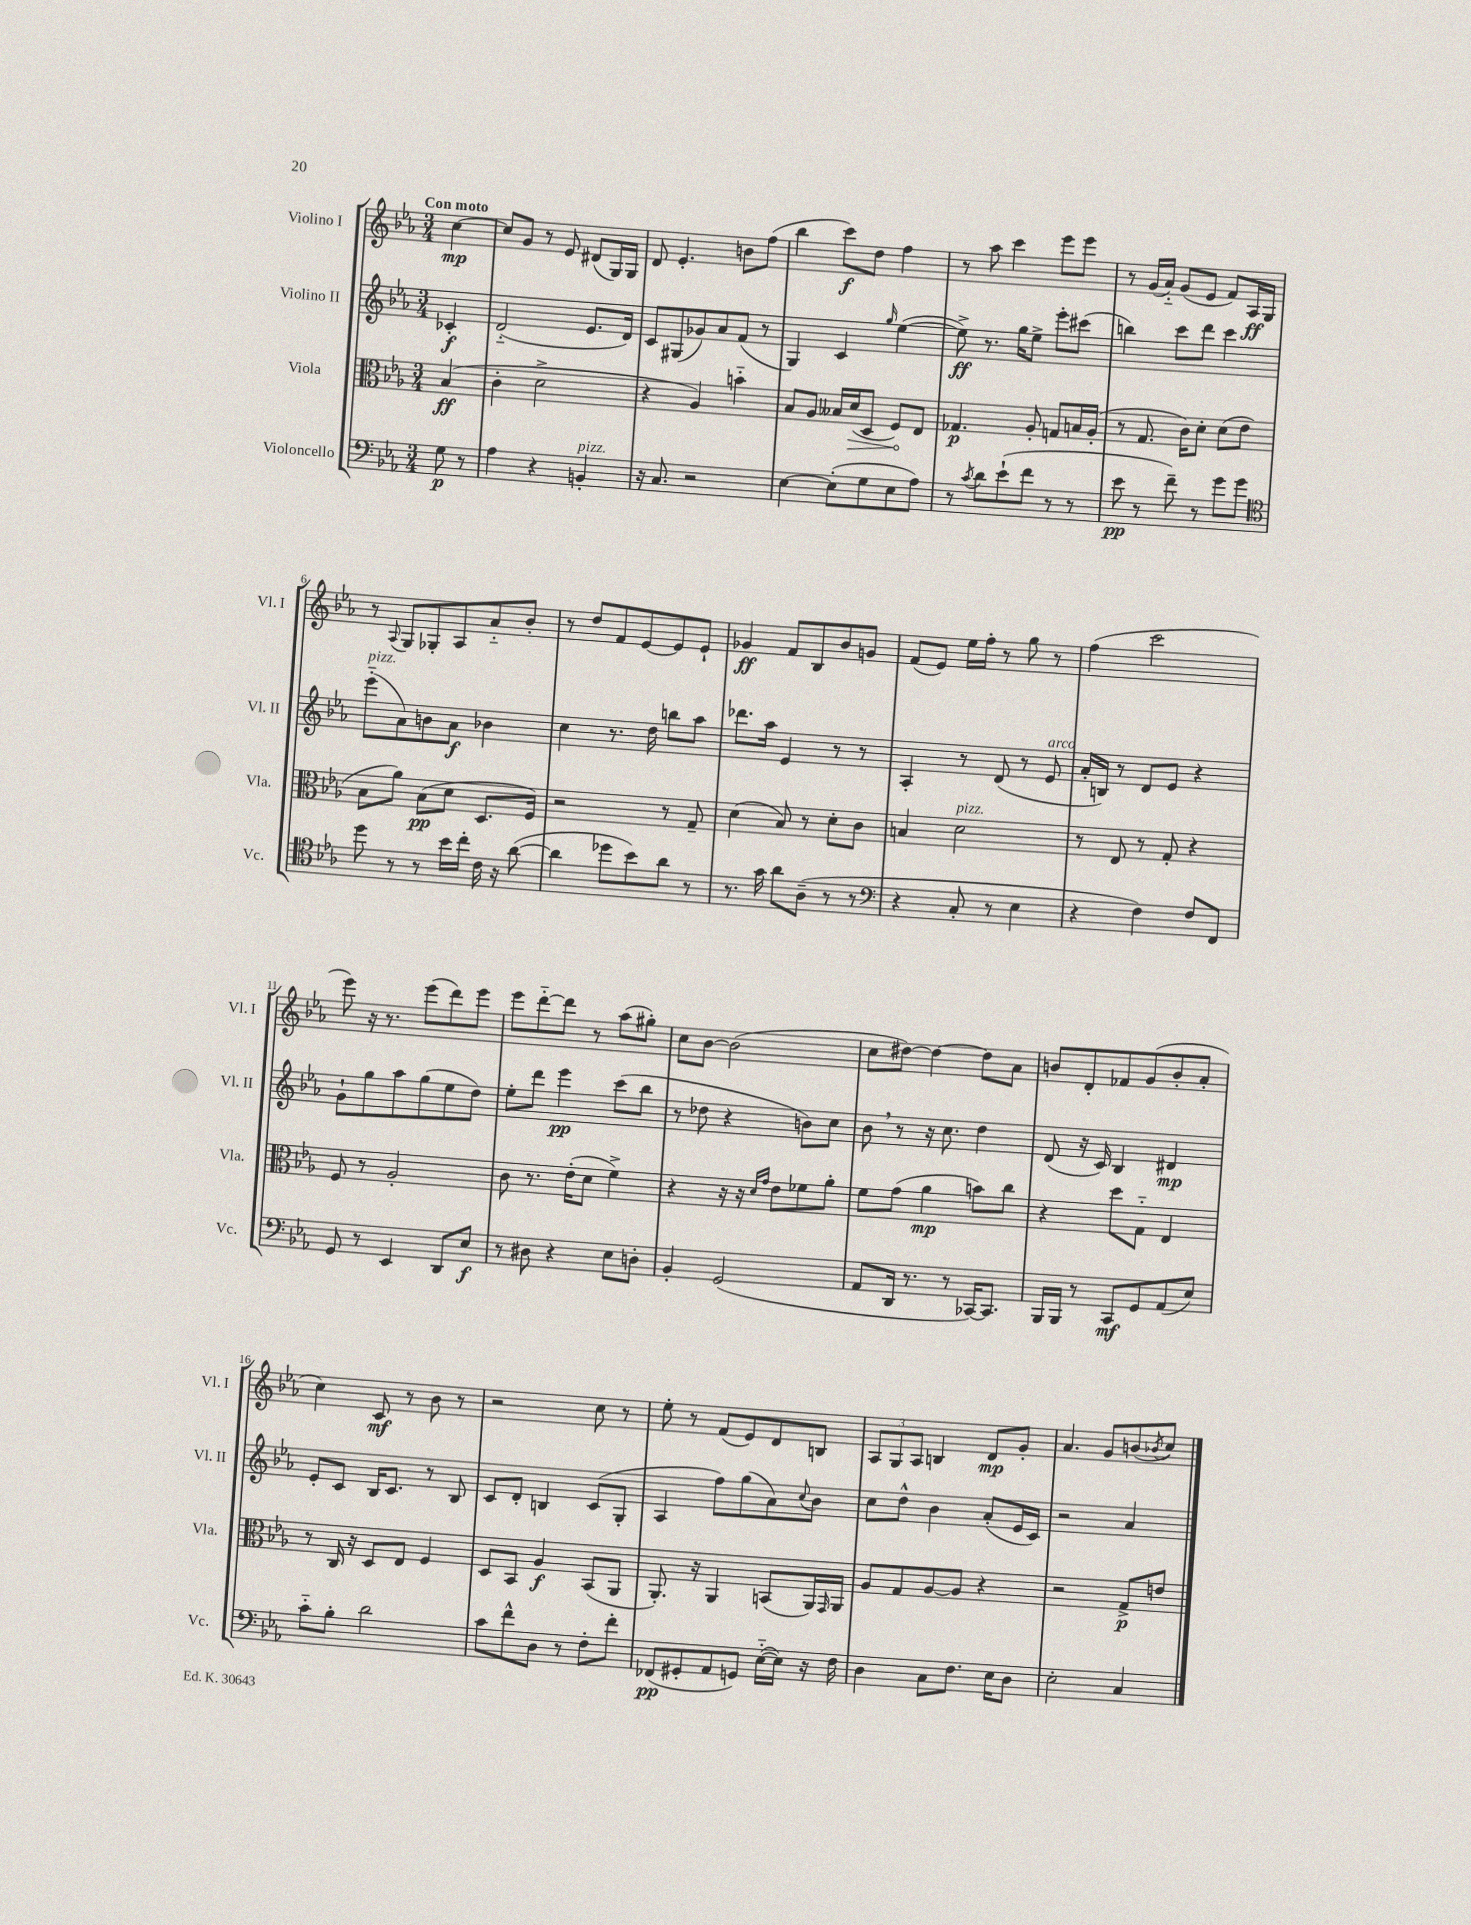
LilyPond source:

<<
\new StaffGroup <<
\new Staff = "s0" \with { instrumentName = "Violino I" shortInstrumentName = "Vl. I" } {
    \clef treble \key ees \major \numericTimeSignature \time 3/4 \partial 4 \tempo "Con moto"
    c''4~\mp |
    c''8 g'8 r8 ees'8 dis'8( g16) g16 |
    d'8 ees'4.-. b'8 f''8( |
    bes''4 c'''8\f) d''8 f''4 |
    r8 aes''8 c'''4 ees'''8 ees'''8 |
    r8 g'16( aes'16-_) g'8( ees'8 f'8) aes16\ff g16 |
    r8 \appoggiatura { aes8 } g8 ges8-. aes8 aes'8-_ bes'8-. |
    r8 d''8 f'8 ees'8~ ees'8 ees'8-! |
    ges'4\ff f'8 bes8 bes'8 g'8 |
    f'8( ees'8) ees''16 f''16-. r8 g''8 r8 |
    f''4( c'''2 |
    ees'''8) r16 r8. ees'''8( d'''8) ees'''8 |
    ees'''8 d'''8~-_ d'''8 r8 aes''8( gis''8-.) |
    c''8 bes'8~ bes'2( |
    c''8 dis''8~) dis''4~ dis''8 aes'8 |
    b'8 d'8-. fes'8 g'8( b'8-. aes'8-. |
    c''4) c'8\mf r8 bes'8 r8 |
    r2 c''8 r8 |
    ees''8-. r8 f'8( ees'8) d'8 b8 |
    \tuplet 3/2 { aes8 g8 aes8 } b4 d'8\mp g'8-. |
    aes'4. g'8 b'8( \acciaccatura { bes'8 } c''8) \bar "|." |
}
\new Staff = "s1" \with { instrumentName = "Violino II" shortInstrumentName = "Vl. II" } {
    \clef treble \key ees \major \numericTimeSignature \time 3/4 \partial 4
    ces'4-.\f |
    d'2-_( ees'8. d'16) |
    c'8 gis8( ges'8) aes'8 f'8( r8 |
    g4) c'4 \grace { g''16 } ees''4~( |
    ees''8->\ff) r8. g''16 ees''8-> ees'''8-. cis'''8( |
    b''4) c'''8 d'''8 c'''4 |
    ees'''8-_^\markup { \italic "pizz." }( aes'8) b'8 aes'8\f bes'4 |
    c''4 r8. d''16 b''8 aes''8 |
    des'''8. aes''16 ees'4 r8 r8 |
    aes4-. r8 d'8( r8 ees'8^\markup { \italic "arco" } |
    aes'16-. b16) r8 d'8 ees'8 r4 |
    g'8-! g''8 aes''8 g''8( ees''8 d''8) |
    ees''8-. d'''8 ees'''4\pp c'''8( bes''8 |
    r8 des''8 r4 b'8) c''8 |
    bes'8 \breathe r8 r16 c''8. d''4 |
    d'8( r16 c'16) bes4 dis'4\mp |
    ees'8-. c'8 bes16 c'8. r8 bes8 |
    c'8 d'8-. b4 c'8( g8-. |
    aes4 f''8) g''8( aes'8) \appoggiatura { c''8 } bes'8 |
    c''8 d''8-^ bes'4 aes'8-.( ees'16 c'16) |
    r2 aes'4 \bar "|." |
}
\new Staff = "s2" \with { instrumentName = "Viola" shortInstrumentName = "Vla." } {
    \clef alto \key ees \major \numericTimeSignature \time 3/4 \partial 4
    bes4\ff( |
    c'4-. d'2-> |
    r4 aes4) b'4-_ |
    bes8 aes8 beses16 \once \override Hairpin.circled-tip = ##t d'16\>( d8 f8\!) ees8 |
    ges4.\p aes8-. g8 b16 aes16-.( |
    r8 g8. c'16) d'8-. d'8( ees'8 |
    bes8 aes'8) bes8\pp( d'8 d8. f16) |
    r2 r8 g8-- |
    d'4( bes8) r8 d'8-. c'8 |
    b4 d'2^\markup { \italic "pizz." } |
    r8 ees8 r8 g8-. r4 |
    f8 r8 aes2-. |
    c'8 r8. ees'16-.( d'8 f'4->) |
    r4 r16 r16 \grace { d'16 g'16 } ees'8 fes'8 aes'8-. |
    f'8 g'8( aes'4\mp b'8) c''8 |
    r4 d''8 g8-_ ees4 |
    r8 c16 r16 d8 ees8 f4 |
    d8 bes,8 aes4\f bes,8( aes,8 |
    aes,8.-.) r16 aes,4 b,8( aes,16) \grace { g,16 } aes,16 |
    aes8 g8 aes8~ aes8 r4 |
    r2 g8->\p e'8 \bar "|." |
}
\new Staff = "s3" \with { instrumentName = "Violoncello" shortInstrumentName = "Vc." } {
    \clef bass \key ees \major \numericTimeSignature \time 3/4 \partial 4
    g8\p r8 |
    aes4 r4 b,4-.^\markup { \italic "pizz." } |
    r16 c8. r2 |
    ees4~ ees8-.( g8 ees8 aes8) |
    r8 \acciaccatura { c'8 } d'8 ees'8-!( f'8 r8 r8 |
    ees'8\pp r8 f'8--) r8 g'8 g'8 |
    \clef tenor d''8 r8 r8 bes'16 c''16-. c'16 r16 aes'8~( |
    aes'4 des''8 bes'8) aes'8 r8 |
    r8. g'16 aes'8 aes8--( r8 r8 |
    \clef bass r4 c8-. r8 ees4 |
    r4 f4) f8 f,8 |
    g,8 r8 ees,4 d,8 ees8\f |
    r8 dis8 r4 ees8 d8-. |
    bes,4-. g,2( |
    aes,8 d,16 r8. r8 ces,16~) ces,8. |
    bes,,16 bes,,16 r8 c,8\mf g,8 aes,8( ees8) |
    c'8-_ bes8-. d'2 |
    c'8 f'8-^ d8 r8 f8-. f'8-. |
    fes,8\pp( gis,8-. aes,8 g,8) ees16~-_( ees16) r16 f16 |
    d4 c8 f8. ees16 d8 |
    ees2-. c4 \bar "|." |
}
>>
>>
